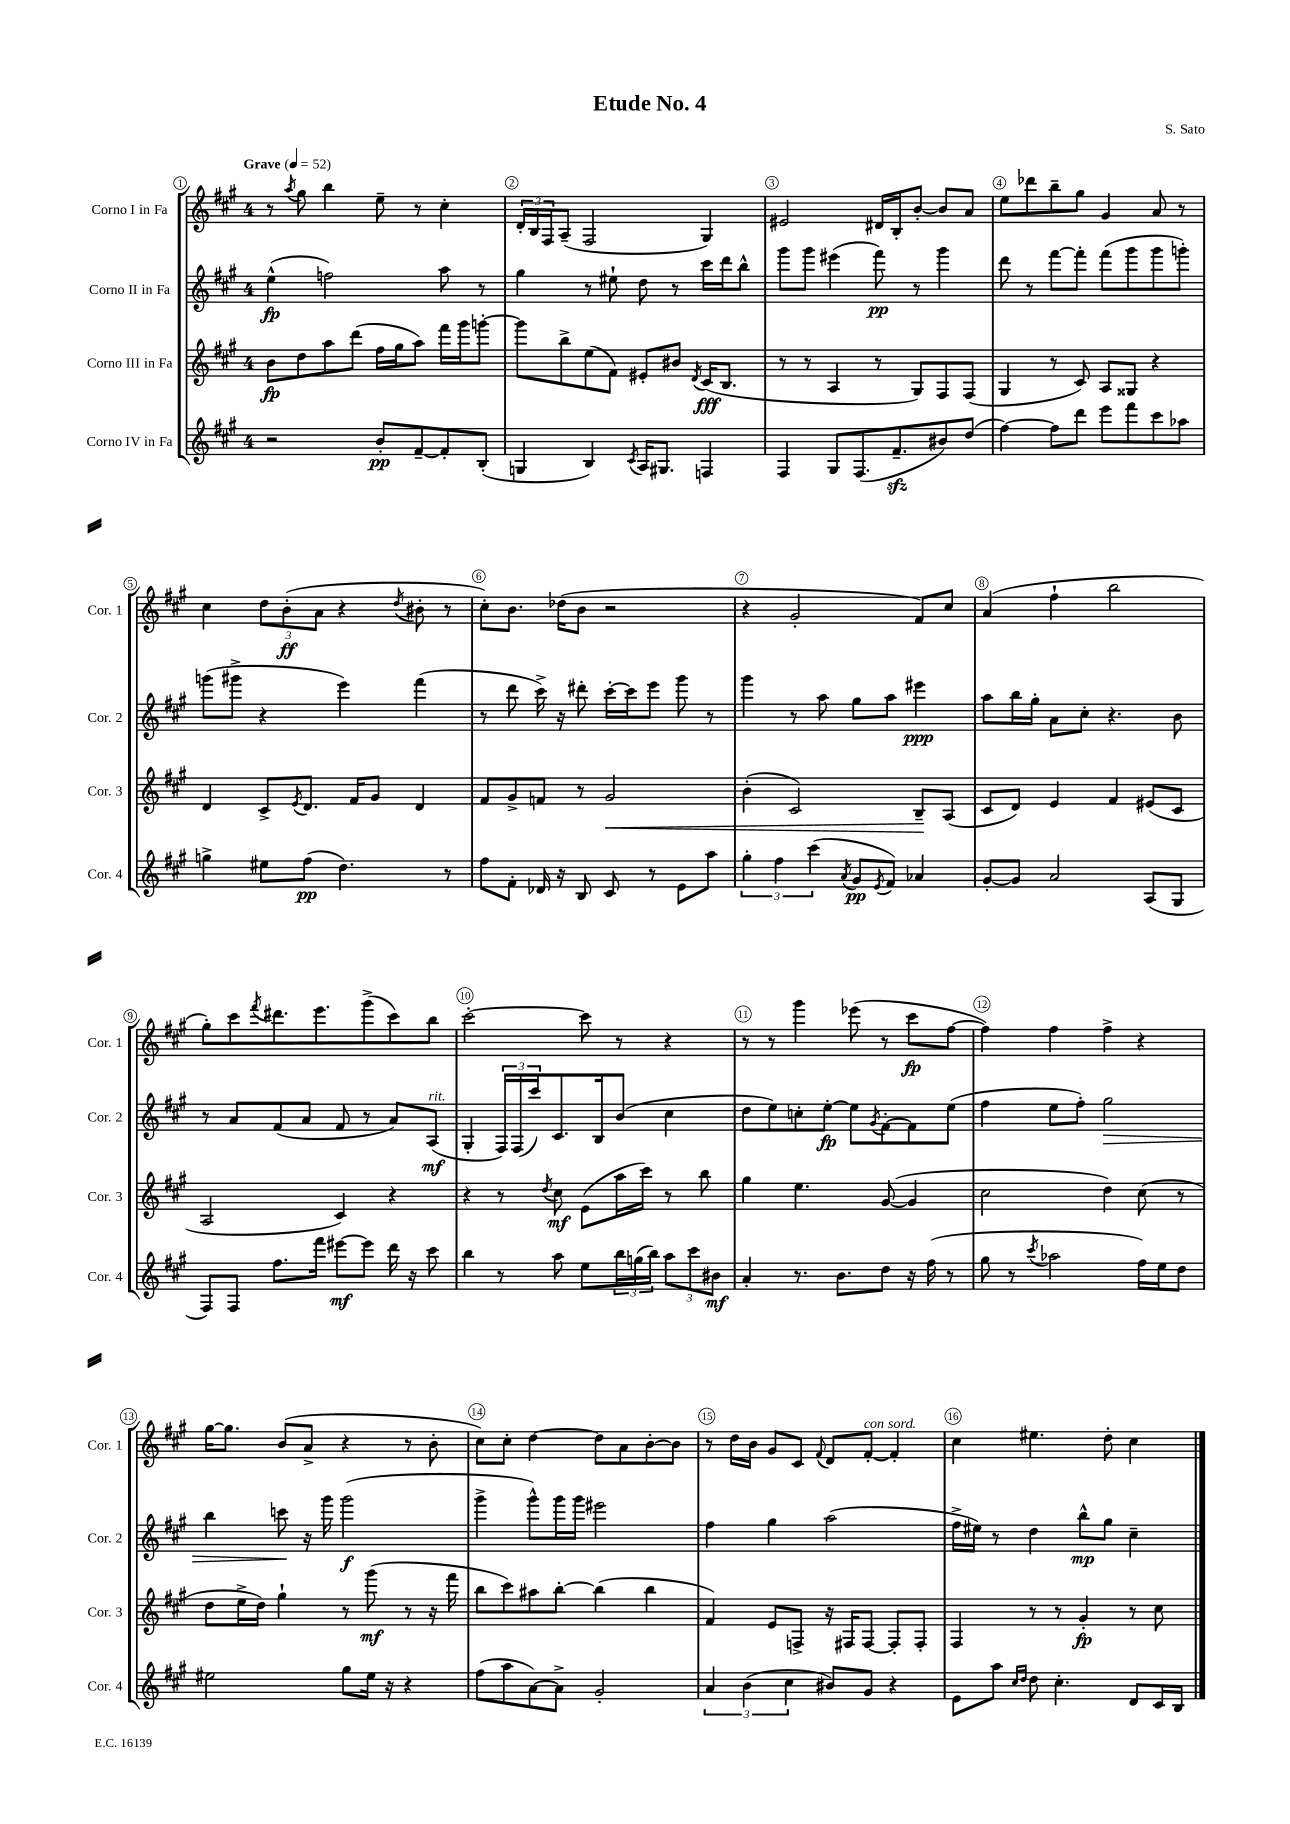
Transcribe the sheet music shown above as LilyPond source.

\header { title = "Etude No. 4" composer = "S. Sato" }
<<
\new StaffGroup <<
\new Staff = "s0" \with { instrumentName = "Corno I in Fa" shortInstrumentName = "Cor. 1" } {
    \clef treble \key a \major \once \override Staff.TimeSignature.style = #'single-digit \time 4/4 \tempo "Grave" 4 = 52
    r8 \acciaccatura { a''8 } gis''8 b''4 e''8-- r8 cis''4-. |
    \tuplet 3/2 { d'16-. b16 fis16 } a8--( fis2 gis4) |
    eis'2 dis'16 b16-. b'8~-. b'8 a'8 |
    e''8 des'''8 b''8-- gis''8 gis'4 a'8 r8 |
    cis''4 \tuplet 3/2 { d''8 b'8-.\ff( a'8 } r4 \acciaccatura { d''8 } bis'8-. r8 |
    cis''8-.) b'8. des''16( b'8 r2 |
    r4 gis'2-. fis'8) cis''8 |
    a'4( fis''4-! b''2 |
    gis''8-.) cis'''8 \acciaccatura { fis'''8 } dis'''8. e'''8. gis'''8->( cis'''8) b''8 |
    cis'''2~-. cis'''8 r8 r4 |
    r8 r8 gis'''4 ees'''8( r8 cis'''8\fp fis''8~ |
    fis''4) fis''4 fis''4-> r4 |
    gis''16~ gis''8. b'8( a'8-> r4 r8 b'8-. |
    cis''8) cis''8-. d''4~ d''8 a'8 b'8~-. b'8 |
    r8 d''16 b'16 gis'8 cis'8 \appoggiatura { fis'8 } d'8 fis'8~-.^\markup { \italic "con sord." } fis'4-. |
    cis''4 eis''4. d''8-. cis''4 \bar "|." |
}
\new Staff = "s1" \with { instrumentName = "Corno II in Fa" shortInstrumentName = "Cor. 2" } {
    \clef treble \key a \major \once \override Staff.TimeSignature.style = #'single-digit \time 4/4
    e''4-^\fp( f''2) a''8 r8 |
    gis''4 r8 eis''8-! d''8 r8 cis'''16 d'''16 b''8-^ |
    gis'''8 gis'''8 eis'''4( fis'''8\pp) r8 gis'''4 |
    d'''8 r8 fis'''8~ fis'''8-. fis'''8( gis'''8 gis'''8 g'''8-.) |
    g'''8( gis'''8-> r4 e'''4) fis'''4( |
    r8 d'''8 cis'''16->) r16 dis'''8-. cis'''16~-. cis'''16 e'''8 gis'''8 r8 |
    gis'''4 r8 a''8 gis''8 a''8 eis'''4\ppp |
    a''8 b''16 gis''16-. a'8 cis''8-. r4. b'8 |
    r8 a'8 fis'8( a'8 fis'8 r8 a'8) a8\mf^\markup { \italic "rit." }( |
    gis4-. \tuplet 3/2 { fis16) fis16( cis'''16) } cis'8. b16 b'8( cis''4 |
    d''8 e''8) c''8-. e''8~-.\fp e''8 \acciaccatura { gis'8 } fis'8~-. fis'8 e''8( |
    fis''4 e''8 fis''8-.) gis''2\> |
    b''4 c'''8\! r16 gis'''16 gis'''2\f( |
    gis'''4-> gis'''8-^) gis'''16 gis'''16 eis'''2 |
    fis''4 gis''4 a''2( |
    fis''16-> eis''16) r8 d''4 b''8-^\mp gis''8 cis''4-- \bar "|." |
}
\new Staff = "s2" \with { instrumentName = "Corno III in Fa" shortInstrumentName = "Cor. 3" } {
    \clef treble \key a \major \once \override Staff.TimeSignature.style = #'single-digit \time 4/4
    b'8\fp d''8 a''8 d'''8( fis''16 gis''16 a''8) fis'''16 gis'''16 g'''8~-. |
    g'''8 b''8-> e''8( fis'8) eis'8-. bis'8 \acciaccatura { d'8 } cis'16\fff( b8. |
    r8 r8 a4 r8 gis8) fis8 fis8( |
    gis4 r8 cis'8) a8 gisis8 r4 |
    d'4 cis'8-> \acciaccatura { e'8 } d'8. fis'16 gis'8 d'4 |
    fis'8 gis'8-> f'8 r8 gis'2\< |
    b'4-.( cis'2) b8--\! a8( |
    cis'8 d'8) e'4 fis'4 eis'8( cis'8 |
    a2 cis'4) r4 |
    r4 r8 \acciaccatura { d''8 } cis''8\mf e'8( a''16 cis'''16) r8 b''8 |
    gis''4 e''4. gis'8~( gis'4 |
    cis''2 d''4) cis''8( r8 |
    d''8 e''16-> d''16) gis''4-! r8 gis'''8\mf( r8 r16 fis'''16 |
    b''8 cis'''8) ais''8 b''8~-. b''4( b''4 |
    fis'4) e'8 f8-> r16 fis16 fis8~ fis8-. fis8-. |
    fis4 r8 r8 gis'4-.\fp r8 cis''8 \bar "|." |
}
\new Staff = "s3" \with { instrumentName = "Corno IV in Fa" shortInstrumentName = "Cor. 4" } {
    \clef treble \key a \major \once \override Staff.TimeSignature.style = #'single-digit \time 4/4
    r2 b'8-.\pp fis'8~-- fis'8-. b8-.( |
    g4 b4) \acciaccatura { cis'8 } a16 gis8. f4 |
    fis4 gis8 fis8.( fis'8.--\sfz bis'8) d''8( |
    fis''4~) fis''8 d'''8 e'''8 fis'''8 cis'''8 aes''8 |
    g''4-> eis''8 fis''8\pp( d''4.) r8 |
    fis''8 fis'8-. des'16 r16 b8 cis'8 r8 e'8 a''8 |
    \tuplet 3/2 { gis''4-. fis''4 cis'''4( } \acciaccatura { a'8 } gis'8\pp \acciaccatura { e'8 } fis'8) aes'4 |
    gis'8~-. gis'8 a'2 a8( gis8 |
    fis8) fis8 fis''8. fis'''16 eis'''8~\mf eis'''8 d'''16 r16 cis'''8 |
    b''4 r8 a''8 e''8 \tuplet 3/2 { b''16 g''16( b''16) } \tuplet 3/2 { a''8 cis'''8 bis'8\mf } |
    a'4-. r8. b'8. d''8 r16 fis''16( r8 |
    gis''8 r8 \acciaccatura { cis'''8 } aes''2 fis''16) e''16 d''8 |
    eis''2 gis''8 eis''16 r16 r4 |
    fis''8( a''8 a'8~) a'8-> gis'2-. |
    \tuplet 3/2 { a'4 b'4( cis''4 } bis'8) gis'8 r4 |
    e'8 a''8 \grace { cis''16 d''16 } d''8 cis''4.-. d'8 cis'16 b16 \bar "|." |
}
>>
>>
\layout { \context { \Score \override BarNumber.break-visibility = ##(#f #t #t) barNumberVisibility = #all-bar-numbers-visible \override BarNumber.stencil = #(make-stencil-circler 0.1 0.3 ly:text-interface::print) } }
